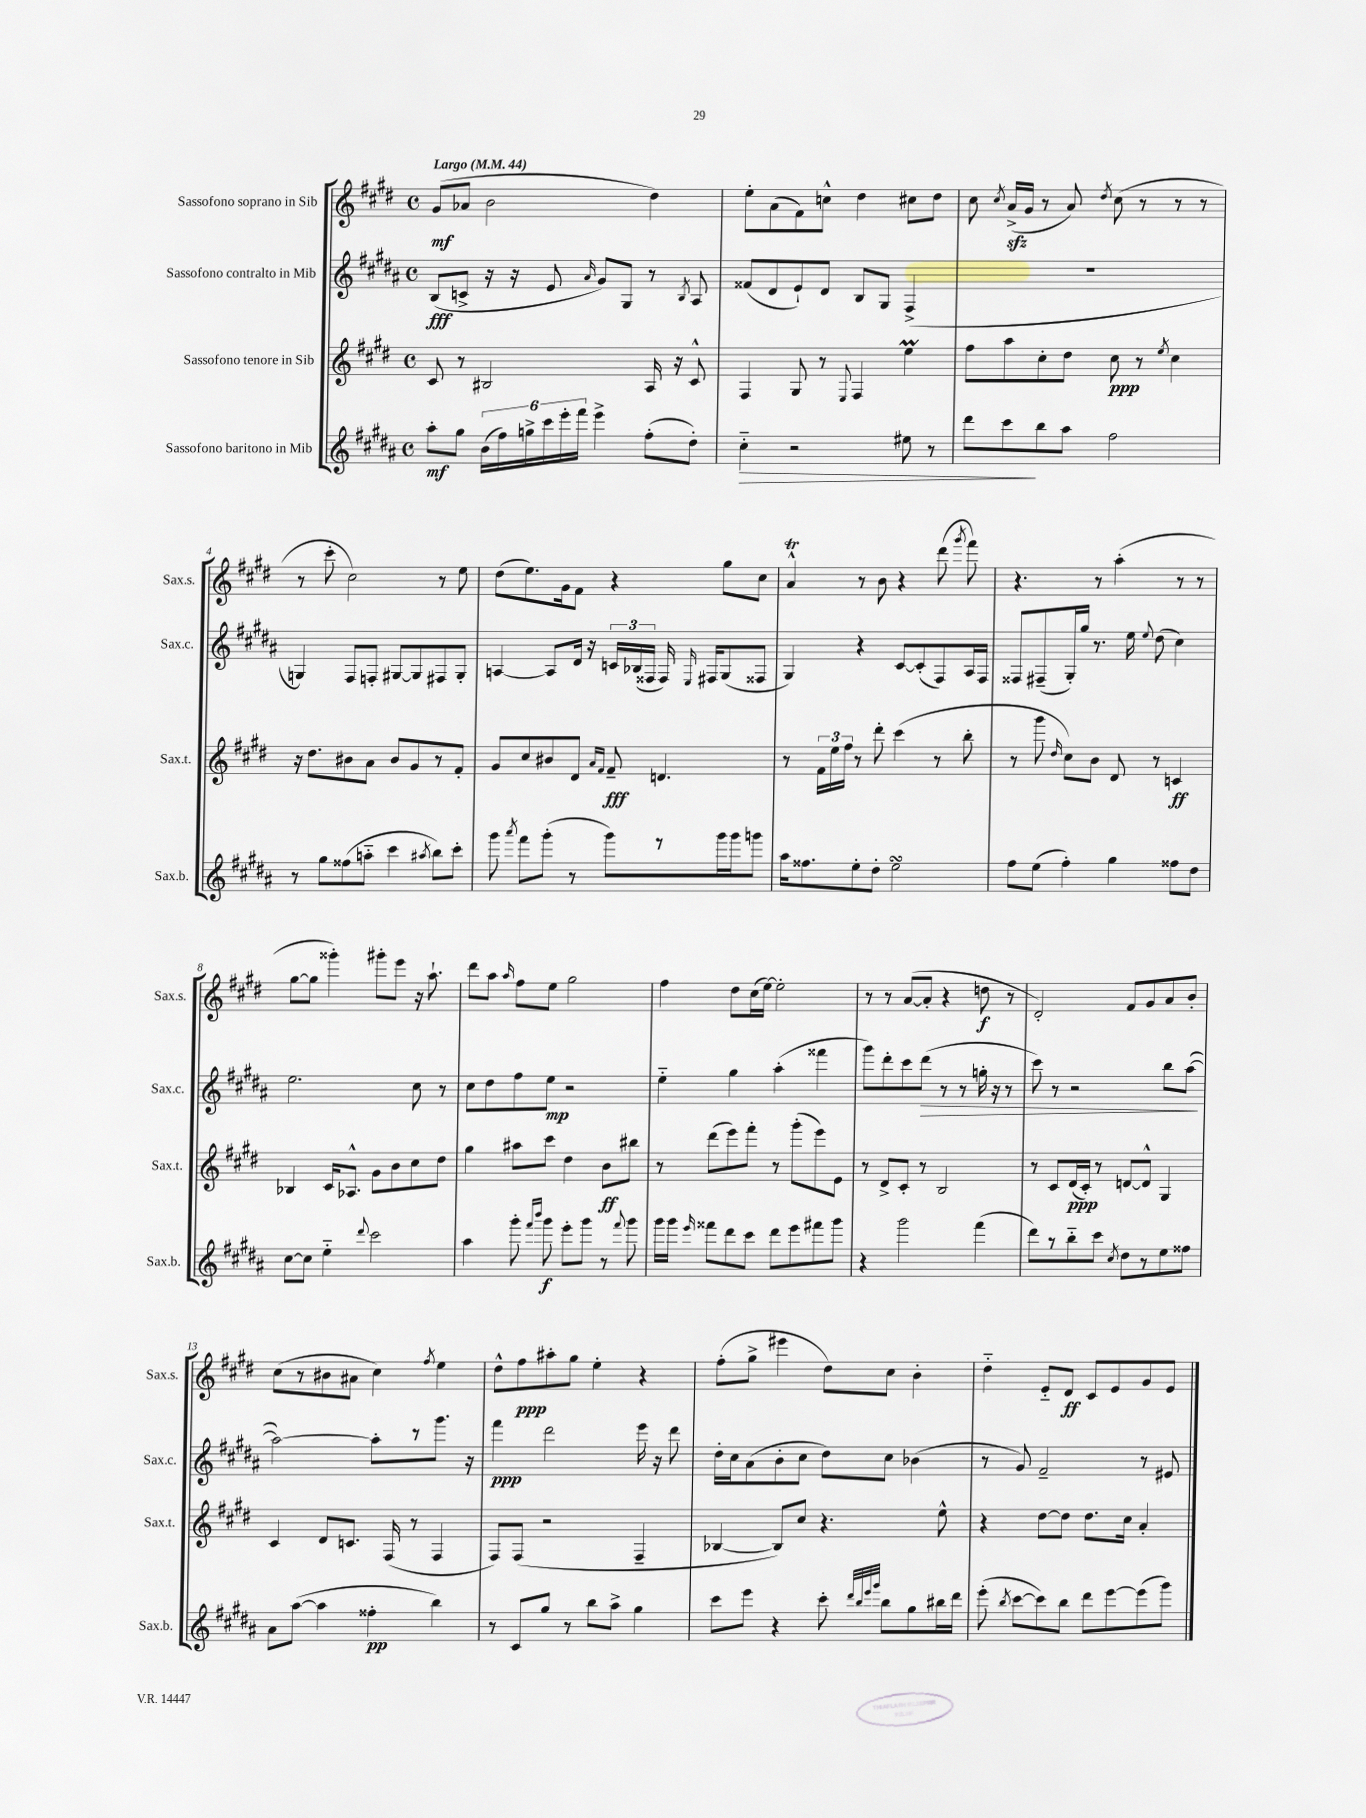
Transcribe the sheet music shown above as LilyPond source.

<<
\new StaffGroup <<
\new Staff = "s0" \with { instrumentName = "Sassofono soprano in Sib" shortInstrumentName = "Sax.s." } {
    \clef treble \key e \major \defaultTimeSignature \time 4/4 \tempo "Largo" 4 = 44
    \autoBeamOff gis'8[\mf( aes'8] b'2 dis''4) |
    e''8[-. a'8( fis'8) c''8]-^ dis''4 cis''8[ dis''8] |
    cis''8 \acciaccatura { cis''8 } a'16[->\sfz( gis'16] r8 a'8) \acciaccatura { dis''8 } cis''8( r8 r8 r8 |
    r8 cis'''8-. cis''2) r8 e''8 |
    dis''8[( e''8.) gis'16 fis'8] r4 gis''8[ cis''8] |
    a'4-^\trill r8 b'8 r4 dis'''8( \acciaccatura { gis'''8 } fis'''8) |
    r4. r8 a''4-.( r8 r8 |
    gis''8[~ gis''8] gisis'''4-.) gis'''8[-. e'''8] r16 a''8.-! |
    dis'''8[ a''8] \grace { a''16 } fis''8[ e''8] gis''2 |
    fis''4 dis''8[ cis''16( e''16]~) e''2-. |
    r8 r8 a'8[~( a'8]-. r4 d''8\f r8 |
    dis'2-.) fis'8[ gis'8 a'8 b'8]-. |
    cis''8[( r8 bis'8 ais'8] cis''4) \acciaccatura { fis''8 } e''4 |
    dis''8[-^ fis''8\ppp ais''8-. gis''8] e''4-. r4 |
    fis''8[-.( gis''8]-> eis'''4 dis''8[) cis''8] b'4-. |
    dis''4-_ e'8[-_ dis'8]\ff cis'8[ e'8 gis'8 e'8] \bar "|." |
}
\new Staff = "s1" \with { instrumentName = "Sassofono contralto in Mib" shortInstrumentName = "Sax.c." } {
    \clef treble \key b \major \defaultTimeSignature \time 4/4
    \autoBeamOff b8[\fff( c'8]-> r16 r16 e'8 \grace { ais'16 } gis'8[) gis8] r8 \acciaccatura { b8 } ais8 |
    fisis'8[( dis'8 e'8-!) dis'8] b8[ gis8] fis4->( |
    R1 |
    g4) fis8[ f8]-. gis8[~ gis8 fis8 gis8]-. |
    a4~ a8[ dis'16] r16 \tuplet 3/2 { c'16[ bes16( fisis16] } fisis16) \grace { e16 } fis16[ gis8( fisis8] |
    gis4) r4 cis'8[~ cis'8-.( fis8) ais16 fis16] |
    fisis8[ fis8--( gis16-.) gis''16] r8. e''16 \appoggiatura { e''8 } dis''8( cis''4) |
    e''2. cis''8 r8 |
    cis''8[ dis''8 fis''8 e''8]\mp r2 |
    e''4-_ gis''4 ais''4-.( fisis'''4 |
    gis'''8[) dis'''8-. cis'''8 dis'''8]\>( r8 r8 g''16-. r16 r8 |
    cis'''8) r8 r2 b''8[ ais''8]~\!( |
    ais''2~) ais''8[-. r8 gis'''8.] r16 |
    fis'''4\ppp dis'''2 e'''16 r16 dis'''8 |
    dis''16[-. cis''16 ais'8( b'8-. cis''8] dis''8[) cis''8] bes'4( |
    r8 gis'8) fis'2-- r8 eis'8 \bar "|." |
}
\new Staff = "s2" \with { instrumentName = "Sassofono tenore in Sib" shortInstrumentName = "Sax.t." } {
    \clef treble \key e \major \defaultTimeSignature \time 4/4
    \autoBeamOff cis'8 r8 bis2 a16 r16 cis'8-^ |
    fis4 gis8 r8 \appoggiatura { e8 } fis4 e''4\prall |
    fis''8[ a''8 cis''8-. dis''8] cis''8\ppp r8 \acciaccatura { e''8 } cis''4 |
    r16 dis''8.[ bis'8 a'8] bis'8[ gis'8 r8 fis'8]-. |
    gis'8[ cis''8 bis'8 dis'8] \grace { a'16[ fis'16] } fis'8--\fff d'4. |
    r8 \tuplet 3/2 { fis'16[ e''16 fis''16] } r8 dis'''8-. cis'''4( r8 b''8-. |
    r8 gis'''8 \grace { dis''16 } cis''8[) b'8] dis'8 r8 c'4\ff |
    bes4 cis'16[ aes8.]-^ gis'8[ b'8 cis''8 dis''8] |
    gis''4 ais''8[ cis'''8] dis''4 b'8[\ff bis''8] |
    r8 dis'''8[( e'''8) fis'''8]-. r8 gis'''8[-.( e'''8) e'8] |
    r8 dis'8[-> cis'8]-. r8 b2 |
    r8 cis'8[ dis'16\ppp( cis'16]-.) r8 d'8[~ d'8]-^ gis4 |
    cis'4 dis'8[ c'8.] fis16( r8 fis4 |
    fis8[) fis8]( r2 fis4-- |
    bes4~ bes8[) cis''8] r4. e''8-^ |
    r4 dis''8[~ dis''8] dis''8.[ cis''16] a'4-. \bar "|." |
}
\new Staff = "s3" \with { instrumentName = "Sassofono baritono in Mib" shortInstrumentName = "Sax.b." } {
    \clef treble \key b \major \defaultTimeSignature \time 4/4
    \autoBeamOff ais''8[-.\mf gis''8] \tuplet 6/4 { b'16[( fis''16) g''16-> cis'''16 e'''16-. fis'''16] } e'''4-> fis''8[-.( dis''8]-.) |
    cis''4-_\> r2 eis''8 r8 |
    dis'''8[ cis'''8\! b''8 ais''8] fis''2 |
    r8 gis''8[ fisis''8( a''8]-_ cis'''4 \acciaccatura { ais''8 } b''8[) cis'''8]-. |
    gis'''8 \acciaccatura { ais'''8 } fis'''8[ gis'''8]-.( r8 gis'''8[) r8 gis'''16 gis'''16 g'''8] |
    ais''16[ fisis''8. e''8-. dis''8]-. e''2\turn |
    fis''8[ e''8]( fis''4-.) gis''4 fisis''8[ dis''8] |
    cis''8[~ cis''8] e''4-_ \appoggiatura { dis'''8 } cis'''2 |
    ais''4 gis'''8-. \grace { fis'''16[ b'''16] } gis'''8\f e'''8[-. gis'''8] r8 \appoggiatura { fis'''8 } gis'''8 |
    gis'''16[ gis'''16] \grace { e'''16 } fisis'''8[ dis'''8 cis'''8] dis'''8[ e'''8 fis'''8 gis'''8] |
    r4 gis'''2 fis'''4( |
    dis'''8[) r8 b''8-_ cis'''8] \acciaccatura { cis''8 } dis''8[ r8 e''8 fisis''8] |
    ais'8[ ais''8]~( ais''4 fisis''4-.\pp b''4) |
    r8 cis'8[ gis''8] r8 b''8[ ais''8]-> gis''4 |
    cis'''8[ e'''8] r4 cis'''8-. \grace { dis'''32[ b''32 e'''32 gis'''32] } b''8[ gis''8 bis''16 dis'''16] |
    e'''8-.( \acciaccatura { b''8 } cis'''8[~ cis'''8) b''8] dis'''8[ e'''8~ e'''8( gis'''8]) \bar "|." |
}
>>
>>
